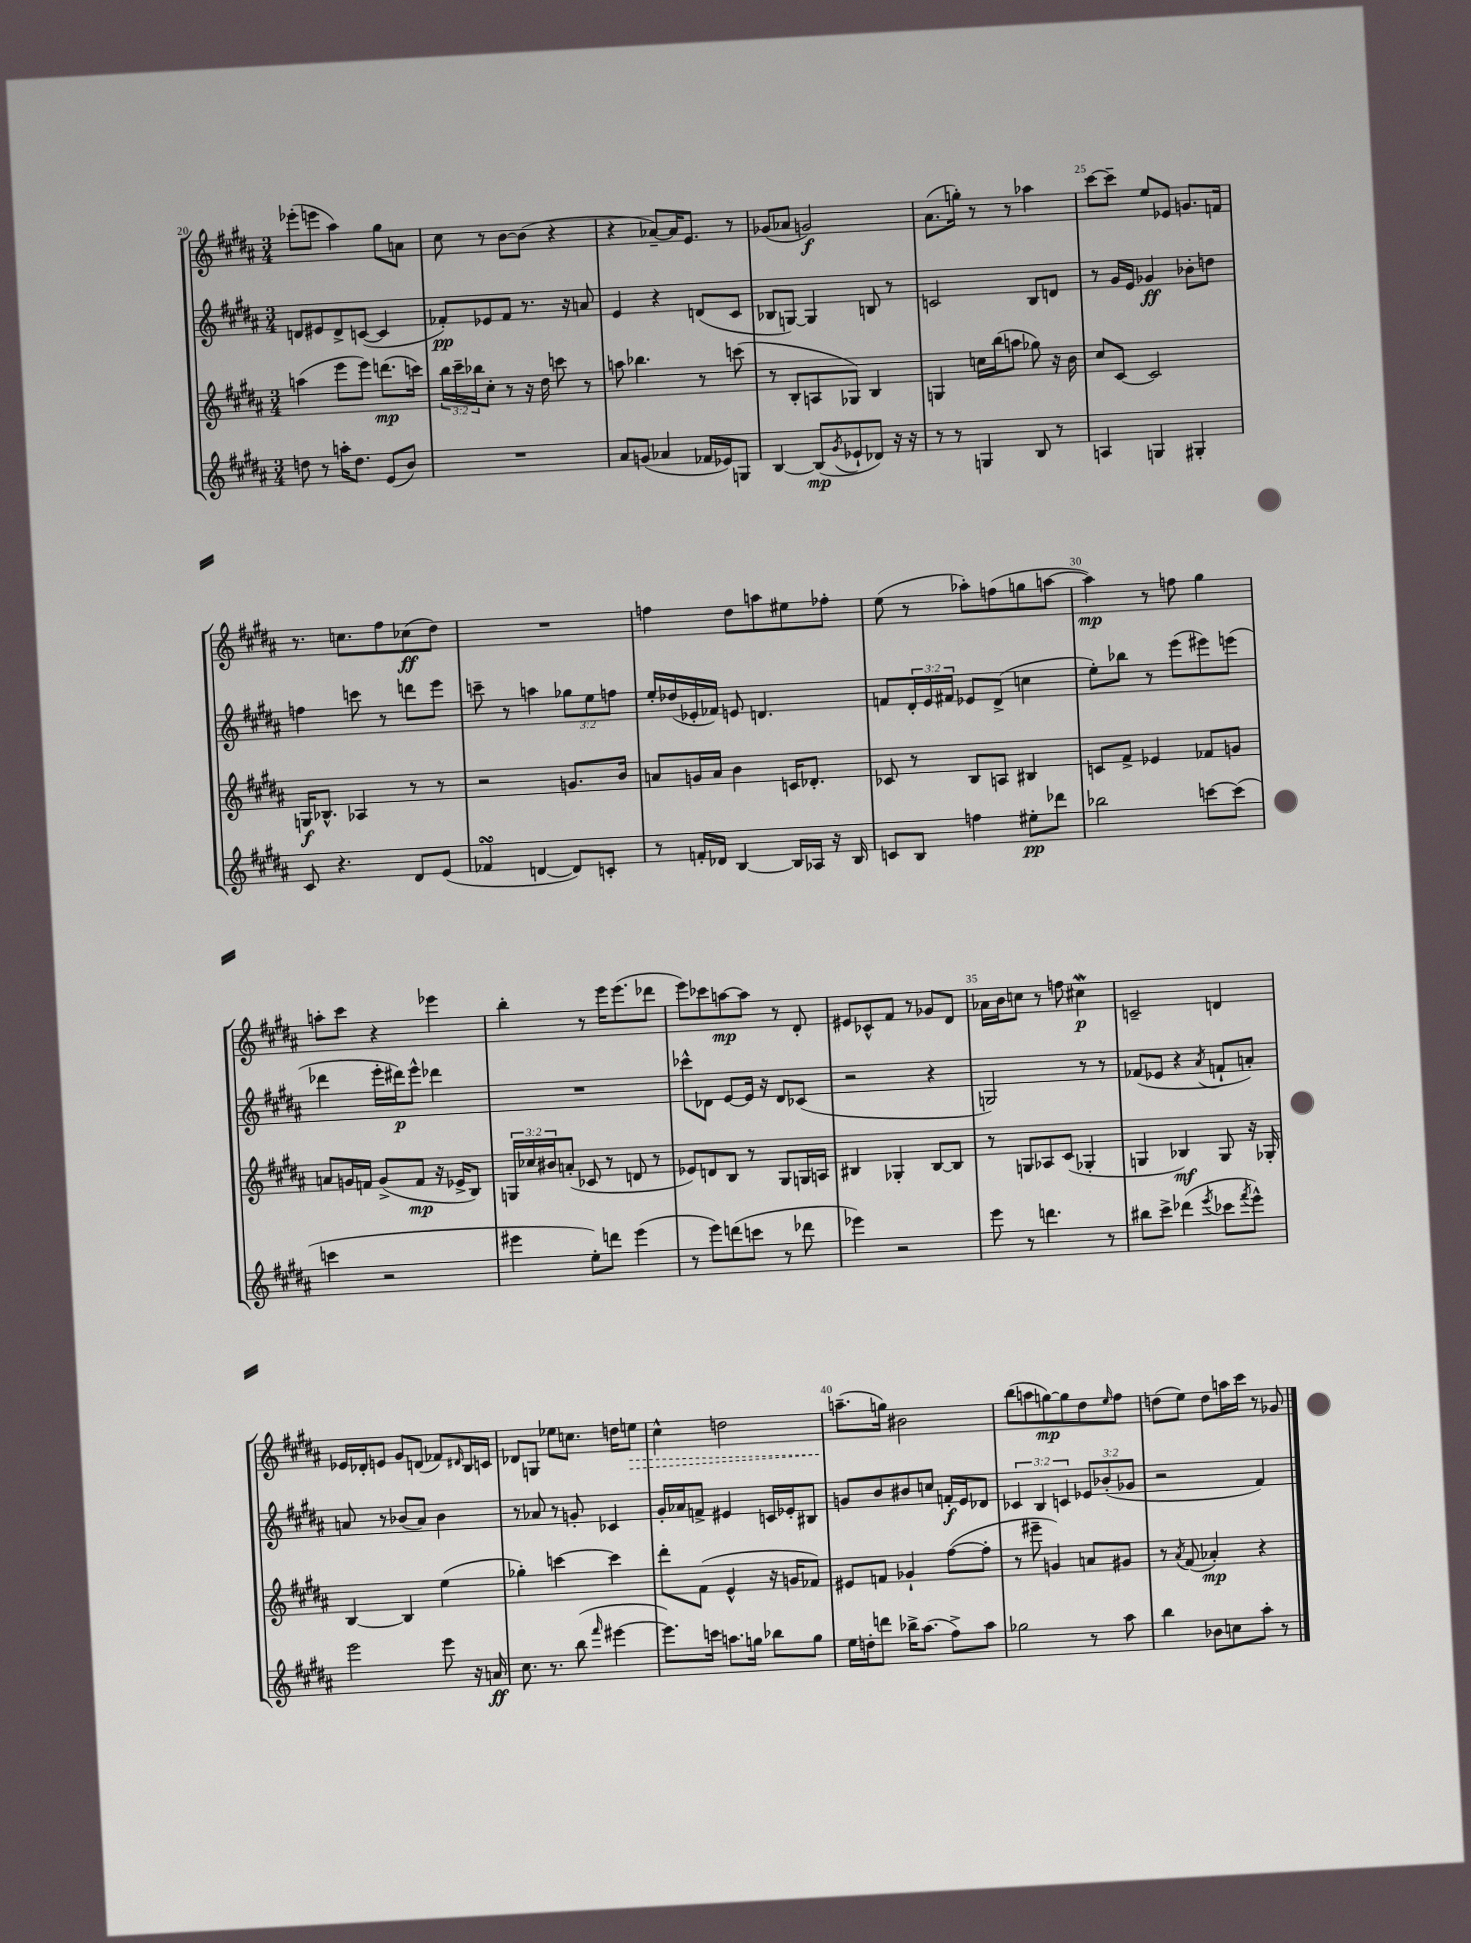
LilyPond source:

<<
\new StaffGroup <<
\new Staff = "s0" {
    \clef treble \key b \major \numericTimeSignature \time 3/4
    ees'''8-.( e'''8 ais''4) gis''8 a'8 |
    cis''8 r8 b'8~ b'8( r4 |
    r4 aes'8~--) aes'16 e'8. r8 |
    ges'8( aes'8 g'2\f) |
    ais'8.( g''16-.) r8 r8 aes''4 |
    cis'''8~ cis'''8-- e''8 ees'8 g'8. f'16 |
    r8. c''8. fis''8 ces''8\ff( dis''8) |
    R2. |
    f''4 dis''8 a''8 eis''8 fes''8-. |
    e''8( r8 aes''8-.) f''8( g''8 a''8~ |
    a''4\mp) r8 f''8 gis''4 |
    a''8-. cis'''8 r4 ees'''4 |
    b''4-. r8 e'''16 e'''8.( des'''8 |
    e'''8) ces'''8 a''8~\mp a''8 r8 dis'8-. |
    eis'8 ces'8-^ fis'8 r8 ges'8 dis'8 |
    aes'16 b'16 c''8 r8 f''8 cis''4\mordent\p |
    c'2-- d'4 |
    ees'16 des'16-. e'8 gis'8 d'8( fes'8) \grace { dis'16 } b16 c'16 |
    des'8 g8 ees''8 c''8. d''16 \once \override Hairpin.style = #'dashed-line e''8\> |
    cis''4-^ d''2 |
    a''8.--\!( g''16) bis'2 |
    b''8( a''8 g''8~\mp) g''8 dis''8 \grace { e''16 } fis''8 |
    d''8( e''8) d''8 a''16 cis'''16 r8 ges'8 \bar "|." |
}
\new Staff = "s1" {
    \clef treble \key b \major \numericTimeSignature \time 3/4 \override Staff.TupletNumber.text = #tuplet-number::calc-fraction-text
    d'8 eis'8 d'8-> c'8~( c'4 |
    fes'8-.\pp) ees'8 fes'8 r8. r16 a'8 |
    e'4 r4 d'8( cis'8 |
    bes8 g8~) g4 b8 r8 |
    c'2 b8 d'8 |
    r8 gis'16 e'16 ges'4\ff bes'8-. d''8 |
    f''4 c'''8 r8 d'''8 e'''8 |
    c'''8-- r8 a''4 \tuplet 3/2 { ges''8 e''8 f''8 } |
    e''16-. des''16( ees'16-. fes'16) e'8 d'4. |
    f'8 \tuplet 3/2 { dis'16-. e'16 fis'16 } ees'8 dis'8->( c''4 |
    e''8-.) bes''8 r8 e'''8( eis'''8) e'''8( |
    des'''4 e'''16-. dis'''16\p) e'''8-^ des'''4 |
    R2. |
    ces'''8-^ des'8 e'8~ e'16 r16 des'8 ces'8( |
    r2 r4 |
    g2) r8 r8 |
    fes'8( ees'8 r4 \acciaccatura { ais'8 } f'8-! a'8-.) |
    a'8 r8 bes'8( a'8) bes'4 |
    r8 aes'8 r8 g'8-. ces'4 |
    gis'16-. aes'16 f'8-> eis'4 c'16 ees'16-. bis8 |
    g'8 b'8 bis'8 c''8 f'16-.\f e'16 des'8 |
    \tuplet 3/2 { ces'4 b4 c'4 } \tuplet 3/2 { ees'8 bes'8-.( ges'8 } |
    r2 fis'4) \bar "|." |
}
\new Staff = "s2" {
    \clef treble \key b \major \numericTimeSignature \time 3/4 \override Staff.TupletNumber.text = #tuplet-number::calc-fraction-text
    a''4( e'''8 e'''8) d'''8.\mp( c'''16) |
    \tuplet 3/2 { b''16 cis'''16-- bes''16 } cis''8-. r8 r16 dis''16 c'''8 r8 |
    a''8 bes''4. r8 c'''8( |
    r8 b8-. a8 ges8) b4 |
    g4 c''16 b''16( a''8 ges''8) r16 b'16 |
    cis''8 cis'8~ cis'2 |
    g16\f bes8.-^ aes4 r8 r8 |
    r2 g'8. b'16 |
    a'8 g'16 a'16 b'4 c'16 des'8.-. |
    ces'8 r8 b8 a8 bis4 |
    c'8 fis'8-> ees'4 fes'8 g'8 |
    a'8 g'16 f'16 g'8->( f'8\mp r16 ees'16-> b8) |
    \tuplet 3/2 { g16 ces''16 bis'16 } a'8-.( ces'8 r8 d'8 r8 |
    ees'8) d'8 b8 r8 gis8 g16 a16 |
    bis4 ges4-. bis8~ bis8 |
    r8 g8 aes8 cis'8( ges4-. |
    g4 bes4\mf) g8 r16 ges16-. |
    b4~ b4 e''4( |
    ges''4-.) c'''4~ c'''4 |
    dis'''8-. fis'8( e'4-^ r16 g'16 fes'8) |
    eis'8 f'8 ges'4-! fis''8~( fis''8-. |
    r8 eis'''8-- g'4) a'8 gis'8 |
    r8 \acciaccatura { ais'8 } fis'8( aes'4-.\mp) r4 \bar "|." |
}
\new Staff = "s3" {
    \clef treble \key b \major \numericTimeSignature \time 3/4
    d''8 r8 a''16-. d''8. e'8( b'8) |
    R2. |
    ais'8 g'8( aes'4 fes'16 ees'16) g8 |
    b4~ b8\mp( \acciaccatura { gis'8 } ees'8-! des'8) r16 r16 |
    r8 r8 g4 b8 r8 |
    a4 g4 gis4-. |
    cis'8 r4. dis'8 e'8( |
    fes'4\turn d'4~ d'8) c'8-. |
    r8 f'16-. des'16 b4~ b16 aes16 r16 b16 |
    c'8 b8 f''4 eis''8-.\pp des'''8 |
    bes''2 c'''8~ c'''8( |
    c'''4 r2 |
    eis'''4 e''8-.) d'''8 eis'''4( |
    r8 e'''8) d'''8( c'''8 r8 des'''8 |
    ees'''4) r2 |
    e'''8 r8 d'''4. r8 |
    bis''8 cis'''8-> des'''4( \acciaccatura { e'''8 } ces'''8 \acciaccatura { fis'''8 } e'''8-^) |
    e'''2 e'''8 r16 a'16\ff |
    cis''8. r8. b''8( \grace { fis'''16 } eis'''4~ |
    eis'''8.) c'''16 a''8. g''16 bes''8 g''8 |
    e''16 d''16-. d'''8 bes''16-> ais''8.( fis''8->) ais''8 |
    ges''2 r8 ais''8 |
    b''4 bes'8 c''8 ais''8-. r8 \bar "|." |
}
>>
>>
\layout { \context { \Score currentBarNumber = #20 \override BarNumber.break-visibility = ##(#f #t #t) barNumberVisibility = #(every-nth-bar-number-visible 5) } }
